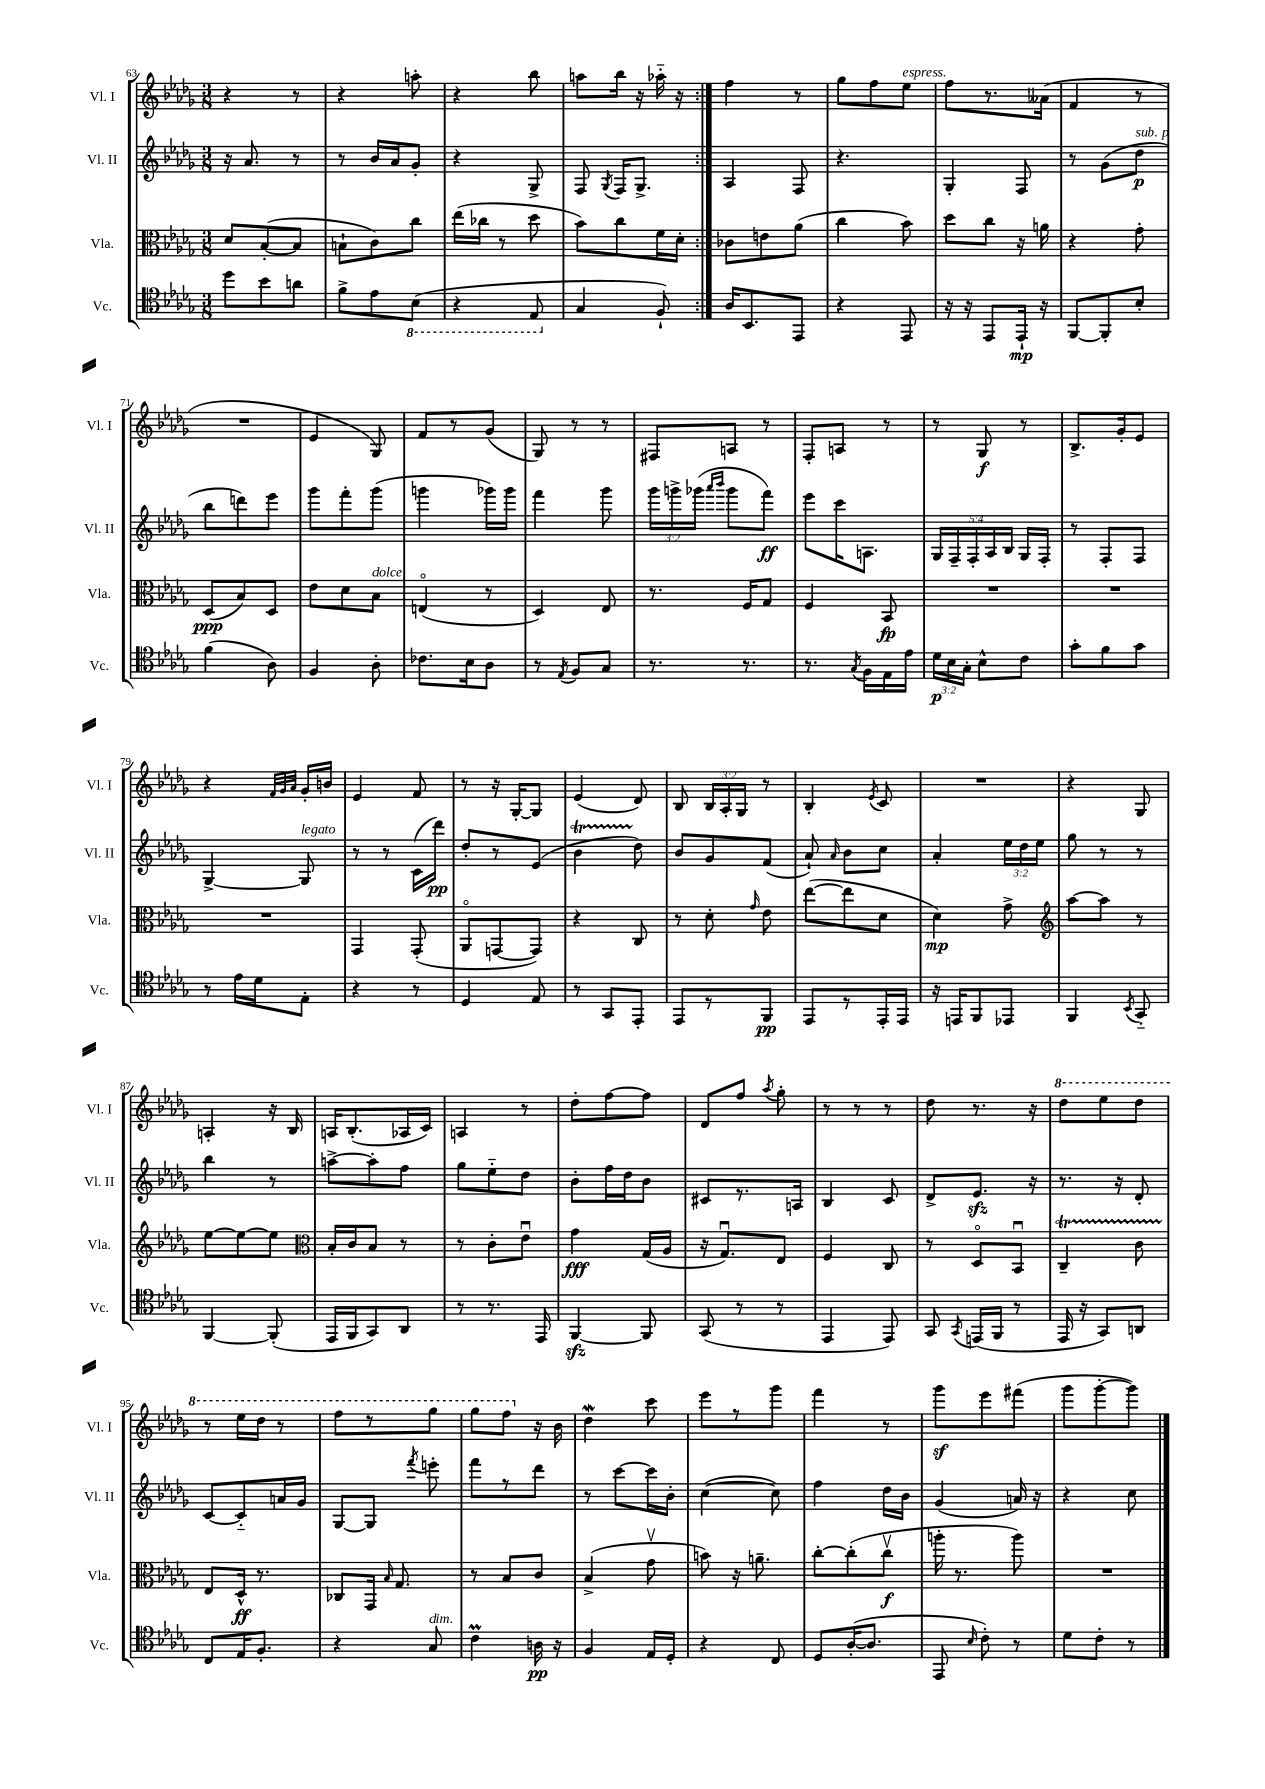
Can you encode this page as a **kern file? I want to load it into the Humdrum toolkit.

**kern	**kern	**kern	**kern
*staff4	*staff3	*staff2	*staff1
*clefC4	*clefC3	*clefG2	*clefG2
*k[b-e-a-d-g-]	*k[b-e-a-d-g-]	*k[b-e-a-d-g-]	*k[b-e-a-d-g-]
*M3/8	*M3/8	*M3/8	*M3/8
8dd-	8d-	16r	4r
.	.	8.a-	.
8b-	([8B-'	.	.
8a	8B-]	8r	8r
=	=	=	=
8f^	8B`	8r	4r
8e-	8c)	16b-	.
.	.	16a-	.
(8BB-	8cc	8g-'	8aa'
=	=	=	=
4r	(16ee-	4r	4r
.	16cc-	.	.
.	8r	.	.
8EE-	8dd-	8G-^	8bb-
=	=	=	=
4G-	8b-)	8F	8aa
.	.	8qG-	.
.	8cc	16F	16bb-
.	.	8.G-^	16r
8F`)	16f	.	16aa-'~
.	16d-'	.	16r
=:|!	=:|!	=:|!	=:|!
16A-	8c-	4A-	4ff
8.BB-	.	.	.
.	8e	.	.
8EE-	(8a-	8F	8r
=	=	=	=
4r	4cc	4.r	8gg-
.	.	.	8ff
8EE-	8b-)	.	8ee-
=	=	=	=
16r	8dd-	4G-'	8ff
16r	.	.	.
8EE-	8cc	.	8.r
16EE-`	16r	8F	.
16r	16a	.	(16a--
=	=	=	=
[8FF	4r	8r	4f
8FF']	.	(8g-	.
8B-'	8g-'	8dd-	8r
=	=	=	=
(4f	(8D-	8bb-	4.r
.	8B-)	8ddd)	.
8A-)	8D-	8eee-	.
=	=	=	=
4F	8e-	8ggg-	4e-
.	8d-	8fff'	.
8A-'	8B-	(8ggg-	8G-)
=	=	=	=
8.c-	(4Eo	4ggg	8f
.	.	.	8r
16B-	.	.	.
8A-	8r	16ggg-)	(8g-
.	.	16ggg-	.
=	=	=	=
8r	4D-)	4fff	8G-)
8qE-	.	.	.
8F	.	.	8r
8G-	8E-	8ggg-	8r
=	=	=	=
8.r	8.r	24ggg-	8F#
.	.	24ggg^	.
.	.	(24ggg-	.
.	.	16qqaaa-	.
.	.	16qqbbb-	.
.	.	8ggg-	8A
8.r	16F	.	.
.	8G-	8fff)	8r
=	=	=	=
8.r	4F	8eee-	8F'
.	.	16ccc	8A
8qG-	.	.	.
16F	.	8.A	.
16E-	8BB-	.	8r
16e-	.	.	.
=	=	=	=
24d-	4.r	20G-	8r
24B-	.	.	.
.	.	20F~	.
24G-'	.	.	.
.	.	20F'	.
8B-^^	.	.	8G-
.	.	20A-	.
.	.	20B-	.
8c	.	16G-	8r
.	.	16F'	.
=	=	=	=
8g-'	4.r	8r	8.B-^
8f	.	8F'	.
.	.	.	16g-'
8g-	.	8F	8e-
=	=	=	=
8r	4.r	[4G-^	4r
16e-	.	.	.
16d-	.	.	.
.	.	.	32qqf
.	.	.	32qqg-
.	.	.	32qqa-
8E-'	.	8G-]	16g-'
.	.	.	16b
=	=	=	=
4r	4GG-	8r	4e-
.	.	8r	.
8r	(8GG-'	(16c	8f
.	.	16ddd-)	.
=	=	=	=
4D-	8AA-o	8dd-'	8r
.	[8GG	8r	16r
.	.	.	[16G-'
8E-	8GG])	(8e-	8G-]
=	=	=	=
8r	4r	4b-	(4e-
8GG-	.	.	.
8EE-'	8C	8dd-)	8d-)
=	=	=	=
8EE-	8r	8b-	8B-
8r	8d-'	8g-	24B-
.	.	.	24A-'
.	.	.	24G-
.	16qqg-	.	.
8FF	8e-	(8f	8r
=	=	=	=
8EE-	([8ee-	8a-`)	4B-'
.	.	16qqa-	.
8r	8ee-]	8b-	.
.	.	.	8qe-
16EE-'	8d-	8cc	8c
16EE-	.	.	.
=	=	=	=
16r	4d-)	4a-'	4.r
16EE	.	.	.
8FF	.	.	.
8EE-	8g-^	24ee-	.
.	.	24dd-	.
.	.	24ee-	.
=	=	=	=
*	*clefG2	*	*
4FF	[8aa-	8gg-	4r
.	8aa-]	8r	.
8qBB-	.	.	.
8GG-'~	8r	8r	8G-
=	=	=	=
[4FF	[8ee-	4bb-	4A'
.	8ee-_	.	.
(8FF']	8ee-]	8r	16r
.	.	.	16B-
=	=	=	=
*	*clefC3	*	*
16EE-	16B-'	[8aa^	16A
16FF	16c	.	(8.B-'
8GG-)	8B-	8aa']	.
8AA-	8r	8ff	16A-
.	.	.	16c)
=	=	=	=
8r	8r	8gg-	4A
8.r	8c'	8ee-'~	.
.	8e-u	8dd-	8r
16EE-	.	.	.
=	=	=	=
[4FF	4g-	8b-'	8dd-'
.	.	16ff	[8ff
.	.	16dd-	.
8FF]	(16G-	8b-	8ff]
.	16A-	.	.
=	=	=	=
(8GG-	16r	8c#	8d-
.	8.G-u)	.	.
8r	.	8.r	8ff
.	.	.	8qaa-
8r	8E-	.	8gg-'
.	.	16A	.
=	=	=	=
4EE-	4F	4B-	8r
.	.	.	8r
8EE-)	8C	8c	8r
=	=	=	=
8GG-	8r	8d-^	8dd-
8qGG-	.	.	.
(16EE	8D-o	8.e-	8.r
16FF	.	.	.
8r	8BB-u	.	.
.	.	16r	16r
=	=	=	=
16EE-	4C~	8.r	8ddd-
16r	.	.	.
8GG-)	.	.	8eee-
.	.	16r	.
8AA	8c	8d-'	8ddd-
=	=	=	=
8C	8E-	[8c	8r
16E-	16D-^^	8c'~]	16eee-
8.F'	8.r	.	16ddd-
.	.	16a	8r
.	.	16g-	.
=	=	=	=
4r	8C-	[8G-	8fff
.	16GG-	8G-]	8r
.	16qqB-	.	.
.	8.G-	.	.
.	.	8qfff	.
8G-	.	8eee'	8ggg-
=	=	=	=
4c	8r	8fff	8ggg-
.	8B-	8r	8fff
16A	8c	8ddd-	16r
16r	.	.	16b-
=	=	=	=
4F	(4B-^	8r	4dd-
.	.	[8ccc	.
16E-	8g-v	16ccc]	8ccc
16D-'	.	16b-'	.
=	=	=	=
4r	8b)	([4cc	8eee-
.	16r	.	8r
.	8.a~	.	.
8C	.	8cc])	8ggg-
=	=	=	=
8D-	[8cc'	4ff	4fff
([16A-'	(8cc']	.	.
8.A-]	.	.	.
.	8ccv	16dd-	8r
.	.	16b-	.
=	=	=	=
8EE-	16aa'	(4g-	8ggg-
.	8.r	.	.
16qqB-	.	.	.
8c')	.	.	8eee-
8r	8aa)	16a)	(8fff#
.	.	16r	.
=	=	=	=
8d-	4.r	4r	8ggg-
8c'	.	.	[8ggg-'
8r	.	8cc	8ggg-])
==	==	==	==
*-	*-	*-	*-
